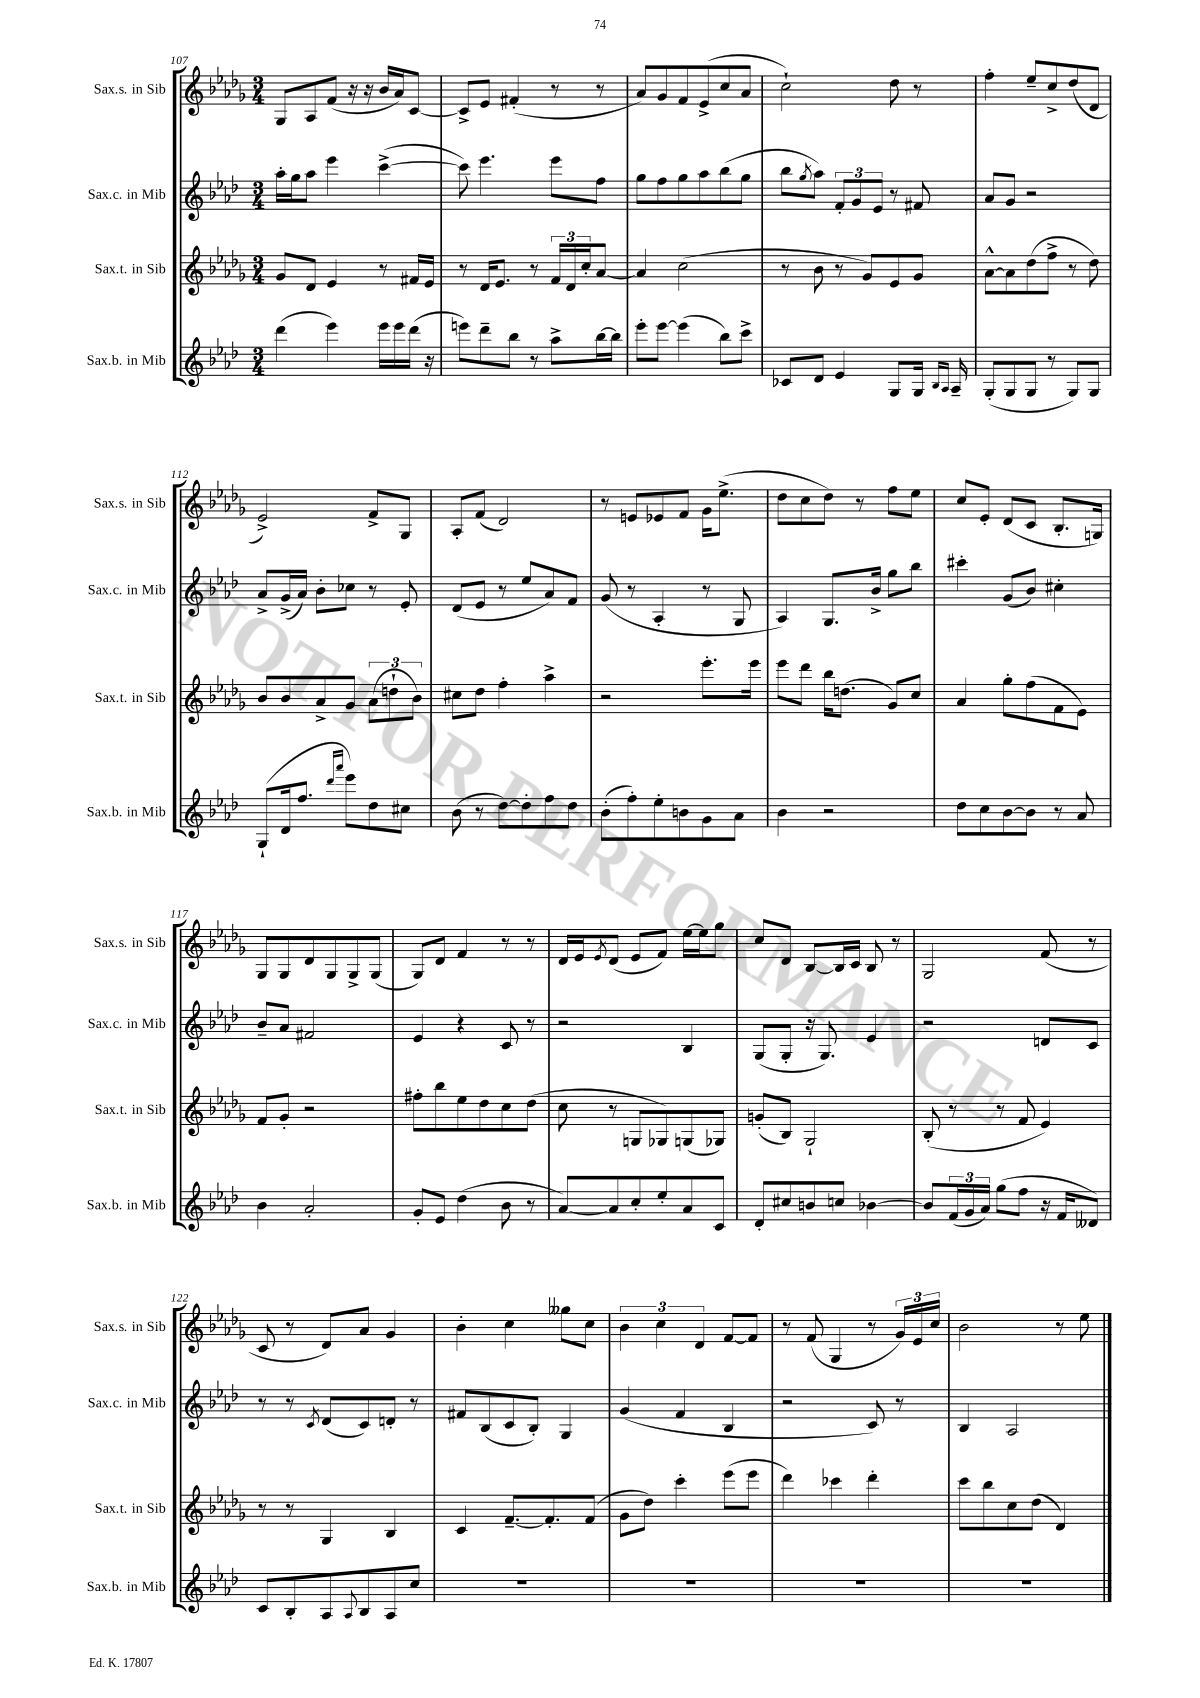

**kern	**kern	**kern	**kern
*staff4	*staff3	*staff2	*staff1
*clefG2	*clefG2	*clefG2	*clefG2
*k[b-e-a-d-]	*k[b-e-a-d-g-]	*k[b-e-a-d-]	*k[b-e-a-d-g-]
*M3/4	*M3/4	*M3/4	*M3/4
(4ddd-	8g-	16aa-'	8G-
.	.	16gg	.
.	8d-	8aa-	8A-
4eee-)	4e-	4eee-	(8f
.	.	.	16r
.	.	.	16r
16eee-	8r	([4ccc^	16b-
16eee-	.	.	16a-)
(16ddd-	16f#	.	[8c
16r	16e-	.	.
=	=	=	=
8eee)	8r	8ccc])	8c^]
8ddd-~	16d-	4.eee-	8e-
.	8.e-	.	.
8bb-	.	.	(4f#'
8r	8r	.	.
8aa-^	24f	8eee-	8r
.	24d-	.	.
.	24cc'	.	.
[16bb-	[8a-	8ff	8r
16bb-]	.	.	.
=	=	=	=
8eee-'	4a-]	8gg	8a-)
[8eee-	.	8ff	8g-
(4eee-]	(2cc	8gg	8f
.	.	8aa-	(8e-^
8bb-)	.	(8bb-	8cc
8ccc^	.	8gg	8a-
=	=	=	=
8c-	8r	8bb-	2cc`)
.	.	8qgg	.
8d-	8b-	8aa-)	.
4e-	8r	12f'	.
.	.	12g	.
.	8g-)	.	.
.	.	12e-	.
8G	8e-	8r	8dd-
16G	8g-	8f#	8r
16qqB-	.	.	.
16qqA-	.	.	.
16A-~	.	.	.
=	=	=	=
(8G'	[8a-^^	8a-	4ff'
8G	8a-]	8g	.
8G	(8dd-	2r	8ee-~
8r	8ff^	.	8cc^
8G)	8r	.	(8dd-
8G	8dd-)	.	8d-
=	=	=	=
(8G`	8b-	8a-^	2e-^)
16d-	8b-	(16g^	.
8.ff	.	16a-)	.
.	8a-^	8b-'	.
16qqddd-	.	.	.
16qqaaa-	.	.	.
8eee-)	8g-	8cc-	.
8dd-	(12a-	8r	8f^
.	12dd`	.	.
8cc#	.	8e-'	8G-
.	12b-)	.	.
=	=	=	=
(8b-	8cc#	(8d-	8A-'
8r	8dd-	8e-	(8f
[8dd-)	4ff'	8r	2d-)
8dd-']	.	8ee-	.
8ff	4aa-^	8a-)	.
8dd-	.	8f	.
=	=	=	=
(8b-'	2r	(8g	8r
8ff')	.	8r	8e
8ee-'	.	4A-'	8e-
8b	.	.	8f
8g	8.eee-'	8r	16g-
.	.	.	(8.ee-^
8a-	.	8G	.
.	16eee-	.	.
=	=	=	=
4b-	8eee-	4A-)	8dd-
.	8ddd-	.	8cc
2r	16bb-	8.G	8dd-)
.	(8.dd	.	.
.	.	.	8r
.	.	16b-^	.
.	8g-)	8gg	8ff
.	8cc	8bb-	8ee-
=	=	=	=
8dd-	4a-	4ccc#'	8cc
8cc	.	.	8e-'
[8b-	8gg-'	(8g	(8d-
8b-]	(8ff	8b-)	8c
8r	8f	4cc#'	8.B-'
8a-	8e-)	.	.
.	.	.	16G)
=	=	=	=
4b-	8f	8b-~	8G-
.	8g-'	8a-	8G-
2a-'	2r	2f#	8d-
.	.	.	8G-
.	.	.	8G-^
.	.	.	(8G-
=	=	=	=
8g'	8ff#'	4e-	8G-)
8e-	8bb-	.	8d-
(4dd-	8ee-	4r	4f
.	8dd-	.	.
8b-	8cc	8c	8r
8r	(8dd-	8r	8r
=	=	=	=
[8a-)	8cc	2r	16d-
.	.	.	16e-
.	.	.	8qe-
8a-]	8r	.	(8d-
8cc'	8G	.	8e-
8ee-'	8G-)	.	8f)
8a-	(8G	4B-	[16ee-
.	.	.	16ee-]
8c	8G-)	.	8gg-
=	=	=	=
8d-'	(8g'	(8G	8cc
8cc#	8B-)	8G'	8d-
8b	2G-`	16r	[8B-
.	.	8.G)	.
8cc	.	.	16B-]
.	.	.	16c
[4b-	.	4e-	8B-
.	.	.	8r
=	=	=	=
8b-]	(8B-'	2r	2G-
(24f	8r	.	.
24g	.	.	.
24a-)	.	.	.
(8gg	8r	.	.
8ff	8f	.	.
16r	4e-)	8d	(8f
16f	.	.	.
8d--)	.	8c	8r
=	=	=	=
8c	8r	8r	8c
8B-'	8r	8r	8r
.	.	8qc	.
8A-	4G-	(8d-	8d-)
8qqA-	.	.	.
8B-	.	8c)	8a-
8A-	4B-	8d'	4g-
8cc	.	8r	.
=	=	=	=
2.r	4c	8f#	4b-'
.	.	(8B-	.
.	[8.f~	8c	4cc
.	.	8B-')	.
.	8.f']	.	.
.	.	4G	8gg--
.	(8f	.	8cc
=	=	=	=
2.r	8g-	(4g	6b-
.	8dd-)	.	.
.	.	.	6cc
.	4ccc'	4f	.
.	.	.	6d-
.	(8eee-	4B-	[8f
.	8eee-	.	8f]
=	=	=	=
2.r	4ddd-)	2r	8r
.	.	.	(8f
.	4ccc-	.	4G-
.	4ddd-'	8c)	8r
.	.	8r	24g-)
.	.	.	24e-
.	.	.	24cc
=	=	=	=
2.r	8ccc	4B-	2b-
.	8bb-	.	.
.	8cc	2A-	.
.	(8dd-	.	.
.	4d-)	.	8r
.	.	.	8ee-
==	==	==	==
*-	*-	*-	*-
